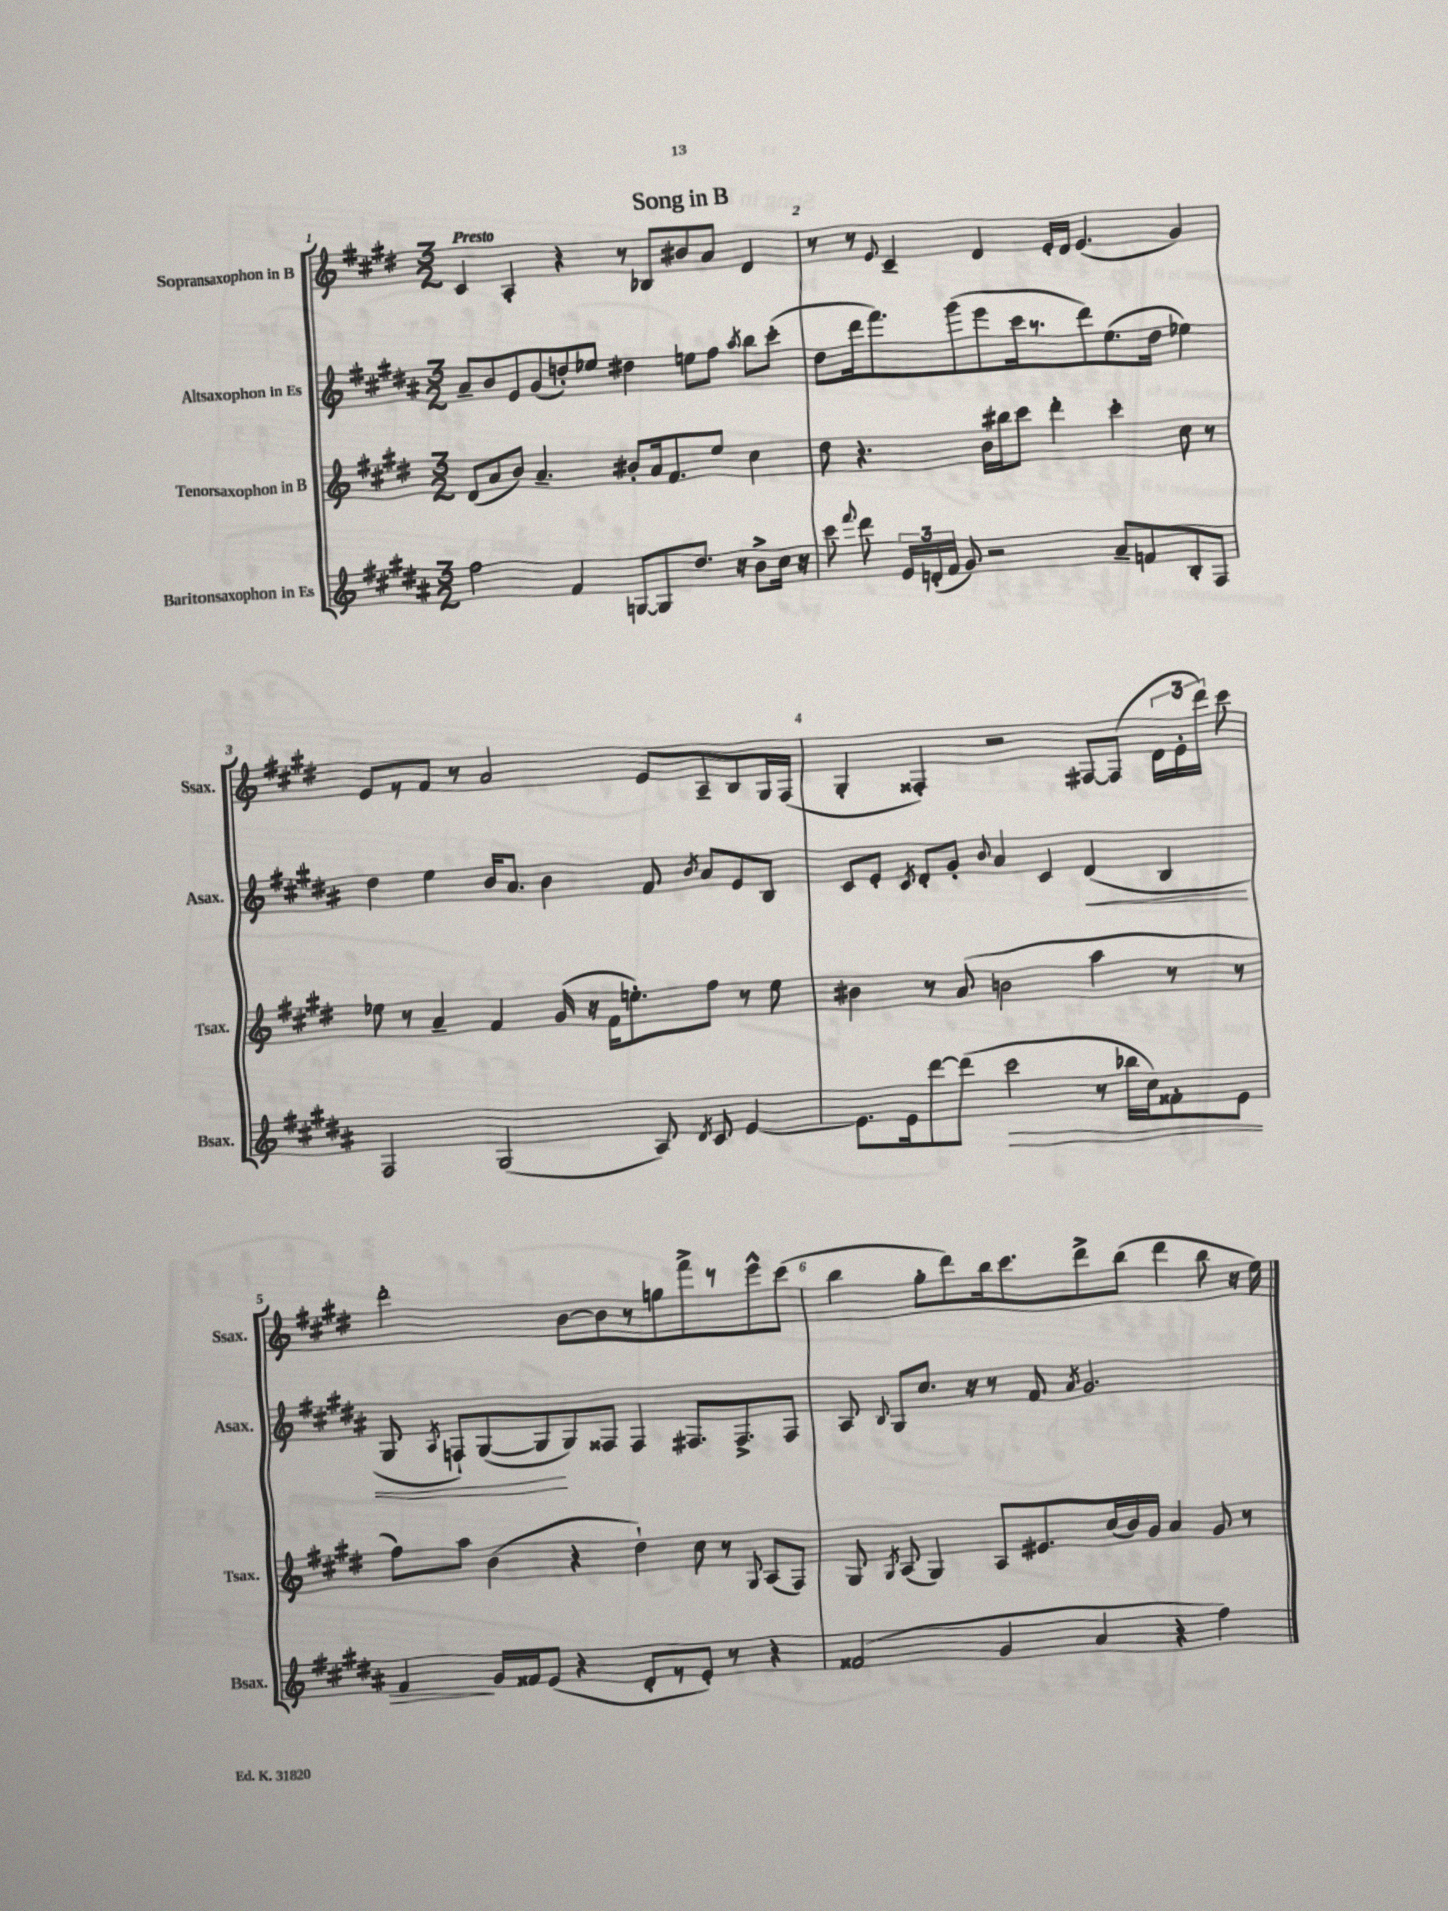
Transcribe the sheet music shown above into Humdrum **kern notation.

**kern	**kern	**kern	**kern
*staff4	*staff3	*staff2	*staff1
*clefG2	*clefG2	*clefG2	*clefG2
*k[f#c#g#d#a#]	*k[f#c#g#d#]	*k[f#c#g#d#a#]	*k[f#c#g#d#]
*M3/2	*M3/2	*M3/2	*M3/2
2ff#\	(8d#/L	8a#~/L	4c#/
.	8a/	8b/	.
.	8b/J)	8e/	4A'/
.	4.a~/	(8g#/	.
4f#/	.	8dd'/)	4r
.	.	8ee-/J	.
[8G/L	8b#'/L	4dd#\	8r
8G/]	16a/k	.	8B-/L
.	8.f#/	.	.
8.dd#/J	.	8ee\L	8b#/
.	8ee/J	8ff#\J	8a/J
16r	.	.	.
.	.	8qaa#/	.
8b^\L	4cc#\	8bb\L	4d#/
16cc#\Jk	.	(8ccc#'\J	.
16r	.	.	.
=	=	=	=
8ccc#\	8dd#\	8dd#\L	8r
8qqfff#/	.	.	.
8ddd#\	4.r	16ddd#\k	8r
.	.	8.fff#\)	.
.	.	.	8qqe/
24e/LL	.	.	4c#~/
(24d'/	.	.	.
24f#/JJ	.	.	.
8g#/)	.	(8ggg#\	.
2r	16b\LL	8eee\	4d#/
.	16bb#\J	.	.
.	8ccc#\J	16ccc#\k	.
.	.	8.r	.
.	4ddd#'\	.	16e'/LL
.	.	.	16d#/JJ
.	.	8ddd#\)	(4.e/
8a#~/L	4ccc#'\	(8.ee\	.
8f/	.	.	.
.	.	16dd#\Jk	.
8B'/	8cc#\	4ee-\)	4g#/)
8F#/J	8r	.	.
=	=	=	=
2F#/	8ee-\	4dd#\	8e/L
.	8r	.	8r
.	4a~/	4ee\	8f#/J
.	.	.	8r
(2G#/	4f#/	16b/LK	2a/
.	.	8.a#/J	.
.	(16g#/	4b\	.
.	16r	.	.
.	16f#\LK	.	.
.	8.ee'\)	.	.
8A#/)	.	8f#/	8e/L
8qd#/	.	8qb/	.
8c#/	8ff#\J	8a#/L	8A~/
[4e/	8r	8e/	8B/
.	8ee\	8B/J	16G#/L
.	.	.	(16F#/JJ
=	=	=	=
8.e\]L	4b#\	8c#/L	4G#'/
.	.	8e'/J	.
16e\k	.	.	.
.	.	8qc#/	.
[8ddd#\	8r	8d#'/L	4F##'/)
(8ddd#\]J	(8a/	8g#'/J	.
.	.	8qqb/	.
2ccc#\	2b\	4a#/	2r
.	.	4c#/	.
8r	4aa\	(4d#/	[8F#/L
16bb-\LL	.	.	(8F#/]J
16cc#\J)	.	.	.
8f##'\	8r	4B/	24d#\LL
.	.	.	24e'\
.	.	.	24ddd#\JJ)
8e\J	8r	.	8ccc#\
=	=	=	=
4f#/	8ff#\L)	8G#/	2ddd#'\
.	.	8qA#/	.
.	8aa\J	8F`/L)	.
16g#/LL	(4b\	([8G#/	.
16f##/J	.	.	.
(8e/J	.	8G#/]	.
4r	4r	8G#/)	[8b\L
.	.	8F##/J	8b\]
8d#'/L	4dd#`\)	4F##/	8r
8r	.	.	8gg\
8e'/J)	8cc#\	8.F#/L	8fff#^\
8r	8r	.	8r
.	.	8.F#^/	.
.	8qqG#/	.	.
4r	(8A/L	.	8eee^^\
.	8F#/J)	8F#/J	(8ccc#\J
=	=	=	=
(2f##/	8G#/	8A#/	4bb\
.	8qG#/	8qqB/	.
.	(8A/	8G#/L	.
.	4G#/)	8.cc#/J	8gg#'\L
.	.	.	8ddd#\)
.	.	16r	.
4g#/	8A/L	8r	16bb\k
.	.	.	8.ccc#\
.	8.e#/	8f#/	.
.	.	8qa#/	.
4a#/	.	2.g#/	8ddd#^\
.	(16cc#/L	.	.
.	16b/)	.	(8bb\J
.	16g#/JJ	.	.
4r	4a/	.	4ddd#\
4ff#\)	8g#/	.	8bb\
.	8r	.	16r
.	.	.	16ee\)
==	==	==	==
*-	*-	*-	*-
